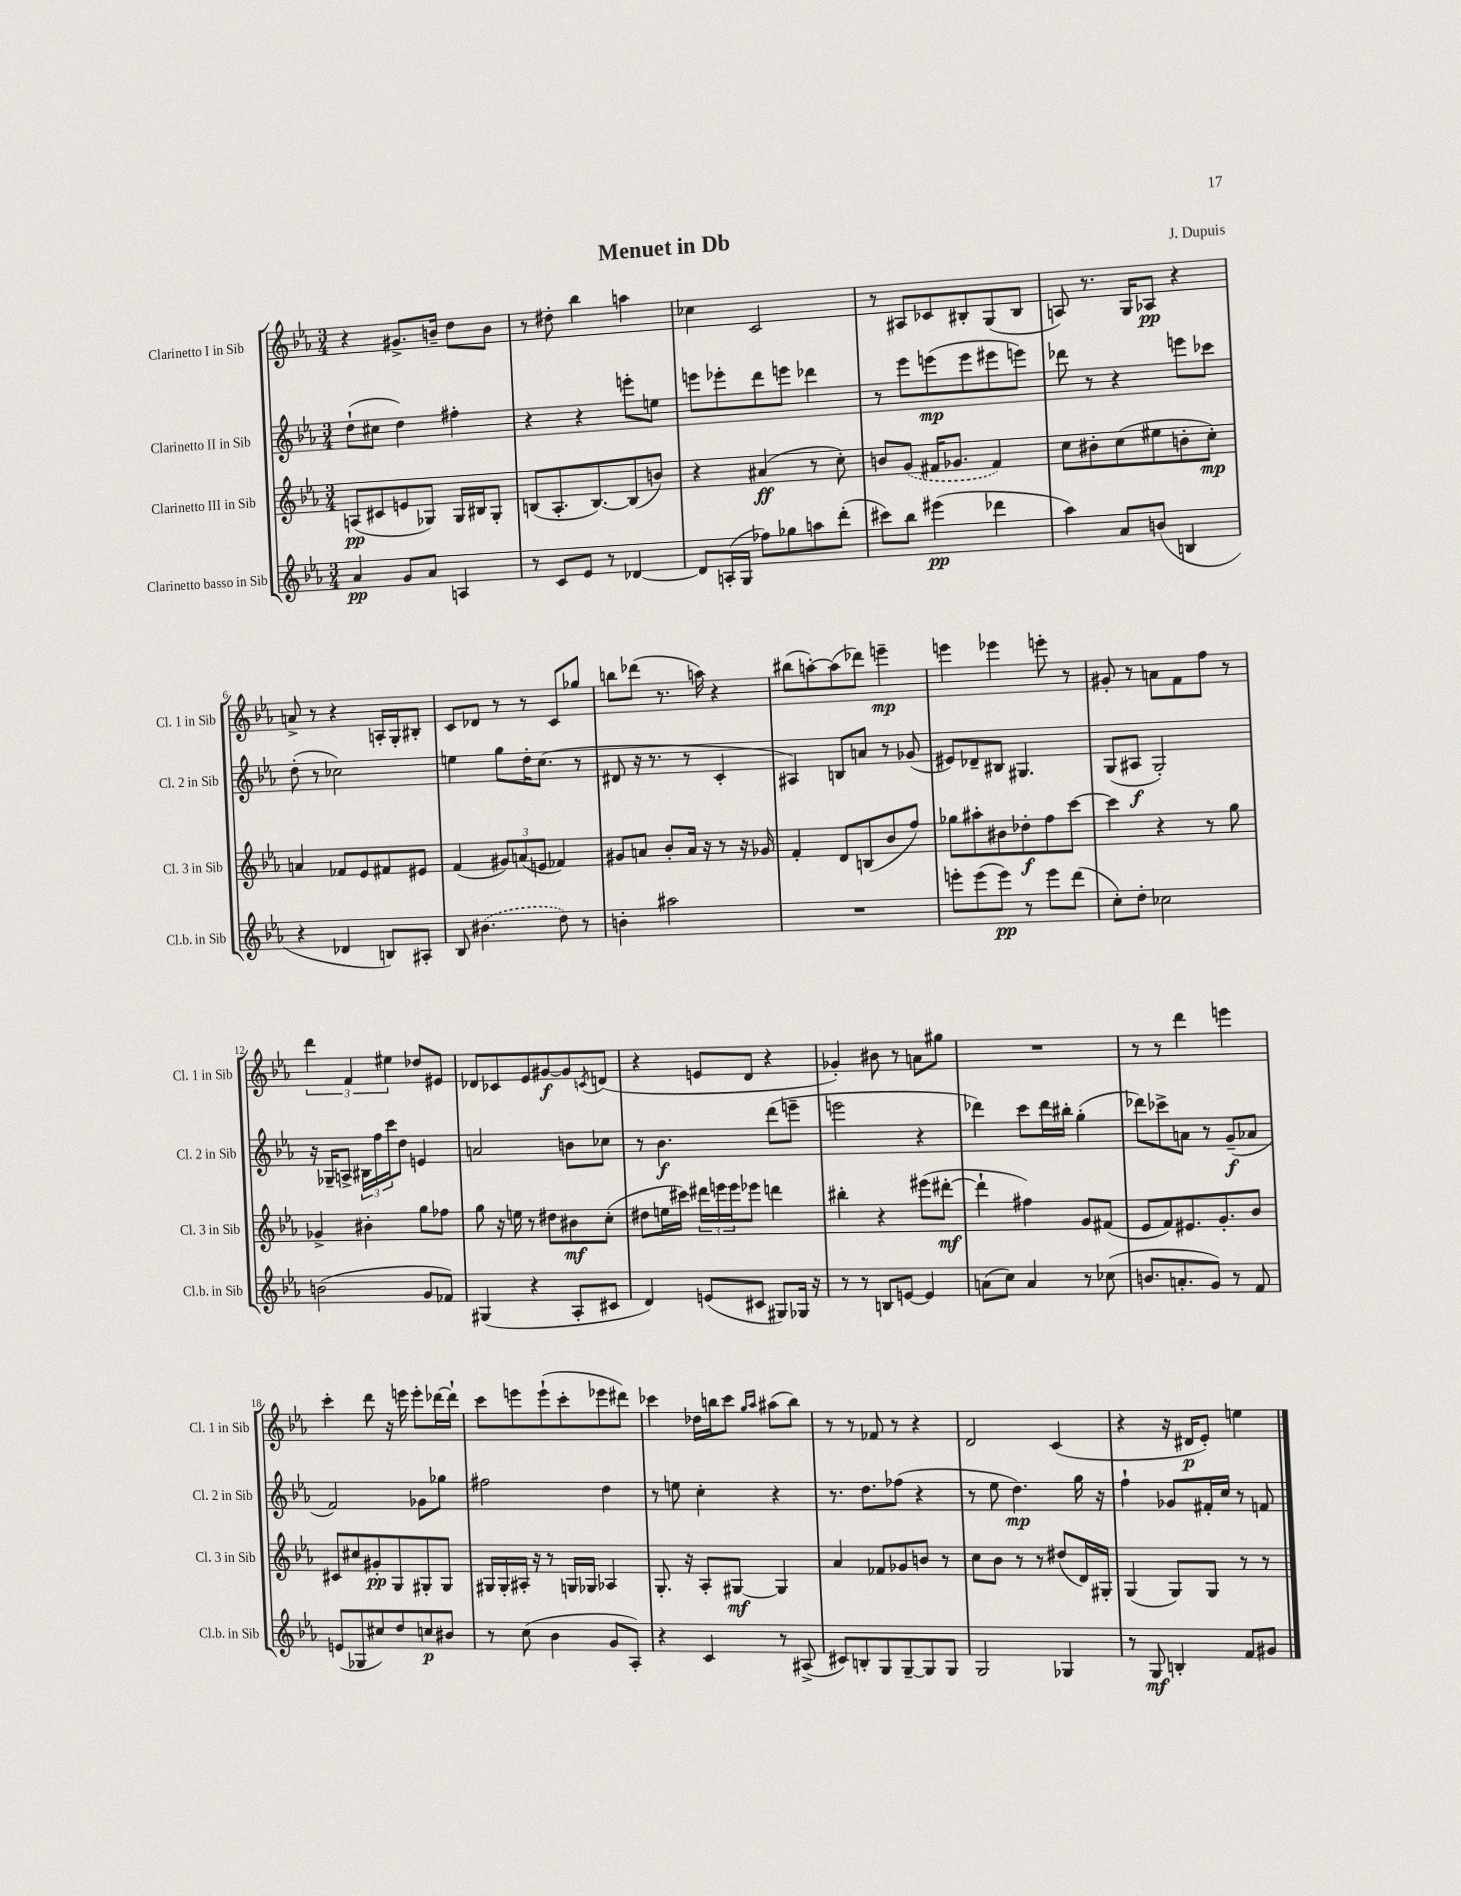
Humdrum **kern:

**kern	**dynam	**kern	**dynam	**kern	**dynam	**kern	**dynam
*part4	*part4	*part3	*part3	*part2	*part2	*part1	*part1
*staff4	*staff4	*staff3	*staff3	*staff2	*staff2	*staff1	*staff1
*I"Clarinetto basso in Sib	*	*I"Clarinetto III in Sib	*	*I"Clarinetto II in Sib	*	*I"Clarinetto I in Sib	*
*I'Cl.b. in Sib	*	*I'Cl. 3 in Sib	*	*I'Cl. 2 in Sib	*	*I'Cl. 1 in Sib	*
*clefG2	*	*clefG2	*	*clefG2	*	*clefG2	*
*k[b-e-a-]	*	*k[b-e-a-]	*	*k[b-e-a-]	*	*k[b-e-a-]	*
*M3/4	*	*M3/4	*	*M3/4	*	*M3/4	*
=1	=1	=1	=1	=1	=1	=1	=1
4a-/	pp	(8An/L	pp	(8dd`\L	.	4r	.
.	.	8c#X/	.	8cc#X\J	.	.	.
8g/L	.	8en/	.	4dd\)	.	8.g#X^/L	.
8a-/J	.	8G-X/J)	.	.	.	.	.
.	.	.	.	.	.	16bn~/Jk	.
4An/	.	16G-/LL	.	4ff#X'\	.	8dd\L	.
.	.	16B#X/J	.	.	.	.	.
.	.	8G-'/J	.	.	.	8b\J	.
=2	=2	=2	=2	=2	=2	=2	=2
8r	.	(8Bn/L	.	4r	.	8r	.
8c/L	.	8.A-'/	.	.	.	8dd#X'\	.
8e-/J	.	.	.	4r	.	4bb-\	.
.	.	[8.B/)	.	.	.	.	.
8r	.	.	.	.	.	.	.
[4d-X/	.	(8B/]	.	8eeen'\L	.	4aan\	.
.	.	8bn/J)	.	8een\J	.	.	.
=3	=3	=3	=3	=3	=3	=3	=3
8d-/L]	.	4r	.	8eeen\L	.	4cc-X\	.
(16An'/L	.	.	.	8eee-X'\	.	.	.
16G/JJ	.	.	.	.	.	.	.
8ff-X\L)	.	(4a#X/	ff	8ddd\	.	2c/	.
8gg-X\	.	.	.	8eeen\J	.	.	.
8aan\	.	8r	.	4ddd-X\	.	.	.
(8ddd'\J	.	8cc'\)	.	.	.	.	.
=4	=4	=4	=4	=4	=4	=4	=4
8ccc#X\L)	.	8bn/L	.	8r	.	8r	.
8bb-\J	.	(8g/J	.	8eee-\L	.	8A#X/L	.
(4eee#X\	pp	16f#X/KL	.	(8eeen\	mp	8c-X/	.
.	.	8.g-X/J	.	.	.	.	.
.	.	.	.	8eee\	.	8B#X'/	.
4ddd-X\	.	4f#/)	.	8eee#X\	.	(8G/	.
.	.	.	.	8eeen\J)	.	8B#/J	.
=5	=5	=5	=5	=5	=5	=5	=5
4aa-\)	.	8cc\L	.	8ddd-X\	.	8An/)	.
.	.	8b#X'\	.	8r	.	8.r	.
8a-/L	.	(8cc\	.	4r	.	.	.
.	.	.	.	.	.	16G/KL	.
(8bn/J	.	8ee#X\	.	.	.	8A-X/J	pp
4Bn/	.	8bn'\	.	8eeen\L	.	4r	.
.	.	8cc'\J)	mp	8ccc-X\J	.	.	.
!!LO:LB:g=z
=6	=6	=6	=6	=6	=6	=6	=6
4r	.	4an/	.	(8dd'\	.	8an^/	.
.	.	.	.	8r	.	8r	.
4d-X/	.	8f-X/L	.	2cc-X\)	.	4r	.
.	.	8e-/	.	.	.	.	.
8Bn/L)	.	8f#X/	.	.	.	16An'/LL	.
.	.	.	.	.	.	16G'/J	.
8A#X'/J	.	8e#X/J	.	.	.	8B#X'/J	.
=7	=7	=7	=7	=7	=7	=7	=7
8B-/	.	(4f/	.	4een\	.	8c/L	.
(4.b#X\	.	.	.	.	.	8d-X/J	.
.	.	12g#X/L)	.	8gg\L	.	8r	.
.	.	(12an/	.	.	.	.	.
.	.	.	.	16dd'\K	.	8r	.
.	.	12en/J	.	.	.	.	.
.	.	.	.	(8.cc\J	.	.	.
8dd\)	.	4f-X/)	.	.	.	8c/L	.
8r	.	.	.	8r	.	8gg-X/J	.
=8	=8	=8	=8	=8	=8	=8	=8
4bn'\	.	8g#X/L	.	8d#X/	.	8bbn\L	.
.	.	8an/J	.	16r	.	(8ddd-X\J	.
.	.	.	.	8.r	.	.	.
2aa#X\	.	8b-'/L	.	.	.	8.r	.
.	.	16a/Jk	.	8r	.	.	.
.	.	16r	.	.	.	16aan\)	.
.	.	8r	.	4c'/	.	4r	.
.	.	16r	.	.	.	.	.
.	.	16g-X/	.	.	.	.	.
=9	=9	=9	=9	=9	=9	=9	=9
2.r	.	4f'/	.	4A#X/)	.	(8bb#X\L	.
.	.	.	.	.	.	[8aan'\)	.
.	.	8d/L	.	8Bn/L	.	(8aa\]	.
.	.	(8Bn/	.	8an/J	.	8ddd-X\J)	.
.	.	8b-/	.	8r	.	4eeen~\	mp
.	.	8ff/J)	.	(8g-X/	.	.	.
=10	=10	=10	=10	=10	=10	=10	=10
8eeen'\L	.	8gg-X\L	.	8e#X/L)	.	4eeen\	.
(8eee\	.	8aa#X'\	.	8d-X~/	.	.	.
8eee\J)	pp	8b#X\	.	8B#X/J	.	4eee-X\	.
8r	.	8dd-X'\	f	4.G#X/	.	.	.
8eee\L	.	8ff\	.	.	.	8eeen'\	.
(8ddd\J	.	[8ccc\J	.	.	.	8r	.
=11	=11	=11	=11	=11	=11	=11	=11
8cc'\L)	.	4ccc\]	.	(8G/L	.	8g#X'/	.
8dd'\J	.	.	.	8A#X/J	f	8r	.
2cc-X\	.	4r	.	2G'/)	.	8an\L	.
.	.	.	.	.	.	8f\	.
.	.	8r	.	.	.	8ff\J	.
.	.	8gg\	.	.	.	8r	.
!!LO:LB:g=z
=12	=12	=12	=12	=12	=12	=12	=12
(2bn\	.	4g-X^/	.	16r	.	6ddd\	.
.	.	.	.	16G-X~/KL	.	.	.
.	.	.	.	8An^/J	.	.	.
.	.	.	.	.	.	6f/	.
.	.	4b#X'\	.	24B#X\LL	.	.	.
.	.	.	.	24ff\	.	.	.
.	.	.	.	24ccc\J	.	6ee#X\	.
.	.	.	.	8dd\J	.	.	.
8g/L	.	8gg\L	.	4en/	.	8dd-X/L	.
8f-X/J)	.	8ff-X\J	.	.	.	8e#X/J	.
=13	=13	=13	=13	=13	=13	=13	=13
(4G#X/	.	8gg\	.	2an/	.	8d-X/L	.
.	.	16r	.	.	.	8c-X/	.
.	.	16een\	.	.	.	.	.
4r	.	8r	.	.	.	8e-/	.
.	.	8dd#X\L	.	.	.	[8g#X/	f
8A-'/L	.	8b#X\	mf	8bn\L	.	8g#/]	.
.	.	.	.	.	.	8qcn/	.
8c#X/J	.	(8cc'\J	.	8cc-X\J	.	(8dn/J	.
=14	=14	=14	=14	=14	=14	=14	=14
4d/)	.	8dd#X\L	.	8r	.	4r	.
.	.	16een\L	.	4.b-\	f	.	.
.	.	16ccc#X\JJ)	.	.	.	.	.
(8en/L	.	24ddd#X\LL	.	.	.	8en/L	.
.	.	24eeen\	.	.	.	.	.
.	.	24eee\J	.	.	.	.	.
8c#X/J	.	8eee-X\J	.	.	.	8d/J	.
8G#X/L)	.	4dddn\	.	(8ddd\L	.	4r	.
16G-X/Jk	.	.	.	8eeen~\J	.	.	.
16r	.	.	.	.	.	.	.
=15	=15	=15	=15	=15	=15	=15	=15
8r	.	4bb#X'\	.	2eeen\	.	4g-X'/)	.
8r	.	.	.	.	.	.	.
8Bn/L	.	4r	.	.	.	8b#X\	.
[8en/J	.	.	.	.	.	8r	.
4e/]	.	(8eee#X\L	.	4r	.	8an\L	.
.	.	[8ddd#X'\J	mf	.	.	8gg#X\J	.
=16	=16	=16	=16	=16	=16	=16	=16
(8an\L	.	4ddd#`\]	.	4ddd-X\)	.	2.r	.
8cc\J)	.	.	.	.	.	.	.
4a/	.	4ff#X\)	.	8ccc\L	.	.	.
.	.	.	.	16ddd-\L	.	.	.
.	.	.	.	16bb#X'\JJ	.	.	.
8r	.	8g/L	.	(4gg'\	.	.	.
(8cc-X\	.	(8f#X/J	.	.	.	.	.
=17	=17	=17	=17	=17	=17	=17	=17
8.bn/L	.	8e-/L	.	8ddd-X\L)	.	8r	.
.	.	8f/)	.	8ccc-X^\	.	8r	.
8.an'/	.	.	.	.	.	.	.
.	.	8.e#X/	.	8an\J	.	4ddd\	.
8g/J)	.	.	.	8r	.	.	.
.	.	8.g'/	.	.	.	.	.
8r	.	.	.	(8g~/L	f	4eeen\	.
8f/	.	8b-/J	.	8a-X/J	.	.	.
!!LO:LB:g=z
=18	=18	=18	=18	=18	=18	=18	=18
(8en/L	.	8c#X/L	.	2f/)	.	4ccc'\	.
8G-X/	.	8cc#X/	.	.	.	.	.
8cc#X/)	.	8g#X'/	pp	.	.	8ddd\	.
8dd/	.	8G/	.	.	.	16r	.
.	.	.	.	.	.	16eeen\	.
8ccn/	p	8G#X'/	.	8g-X\L	.	8eee'\L	.
8b#X/J	.	8G#/J	.	8gg-X\J	.	[16ddd-X\L	.
.	.	.	.	.	.	16ddd-`\JJ]	.
=19	=19	=19	=19	=19	=19	=19	=19
8r	.	16G#X/LL	.	2ff#X\	.	8ccc\L	.
.	.	16G#'/	.	.	.	.	.
(8cc\	.	16A#X'/JJ	.	.	.	8eeen\	.
.	.	16r	.	.	.	.	.
4b-\	.	8r	.	.	.	(8eee`\	.
.	.	16Gn/LL	.	.	.	8ccc'\	.
.	.	16G-X/JJ	.	.	.	.	.
8g/L	.	4A-X/	.	4dd\	.	8eee-X\	.
8A-'/J)	.	.	.	.	.	8ddd#X\J)	.
=20	=20	=20	=20	=20	=20	=20	=20
4r	.	8.G'/	.	8r	.	4ccc-X\	.
.	.	.	.	8een\	.	.	.
.	.	16r	.	.	.	.	.
4c/	.	8A-'/L	.	4cc'\	.	16dd-X\LL	.
.	.	.	.	.	.	16bbn\J	.
.	.	[8G#X/J	mf	.	.	8ccc-\J	.
.	.	.	.	.	.	16qqgg/LL	.
.	.	.	.	.	.	16qqaa-/JJ	.
8r	.	4G#/]	.	4r	.	(8aa#X\L	.
(8A#X^/	.	.	.	.	.	8bb\J)	.
=21	=21	=21	=21	=21	=21	=21	=21
8c#X/L)	.	4a-/	.	8.r	.	8r	.
8Bn'/	.	.	.	.	.	8r	.
.	.	.	.	8.dd\L	.	.	.
8G/	.	8f-X/L	.	.	.	8f-X/	.
[8G~/	.	8g-X/	.	(8ff-X\J	.	8r	.
8G/]	.	8bn/J	.	4r	.	4r	.
8G/J	.	8r	.	.	.	.	.
=22	=22	=22	=22	=22	=22	=22	=22
2G/	.	8cc\L	.	8r	.	2d/	.
.	.	8b-\J	.	8ee-\	.	.	.
.	.	8r	.	4.dd\)	mp	.	.
.	.	8r	.	.	.	.	.
4G-X/	.	(8dd#X/L	.	.	.	(4c/	.
.	.	16d/L)	.	16gg\	.	.	.
.	.	16G#X'/JJ	.	16r	.	.	.
=23	=23	=23	=23	=23	=23	=23	=23
8r	.	(4G/	.	4ff`\	.	4r	.
8G/	mf	.	.	.	.	.	.
4Bn'/	.	8G/L)	.	8g-X/L	.	16r	.
.	.	.	.	.	.	16d#X/KL	p
.	.	8G/J	.	16f#X'/L	.	8e-'/J)	.
.	.	.	.	16cc/JJ	.	.	.
8f/L	.	8r	.	8r	.	4een\	.
8g#X/J	.	8r	.	8fn/	.	.	.
==	==	==	==	==	==	==	==
*-	*-	*-	*-	*-	*-	*-	*-
